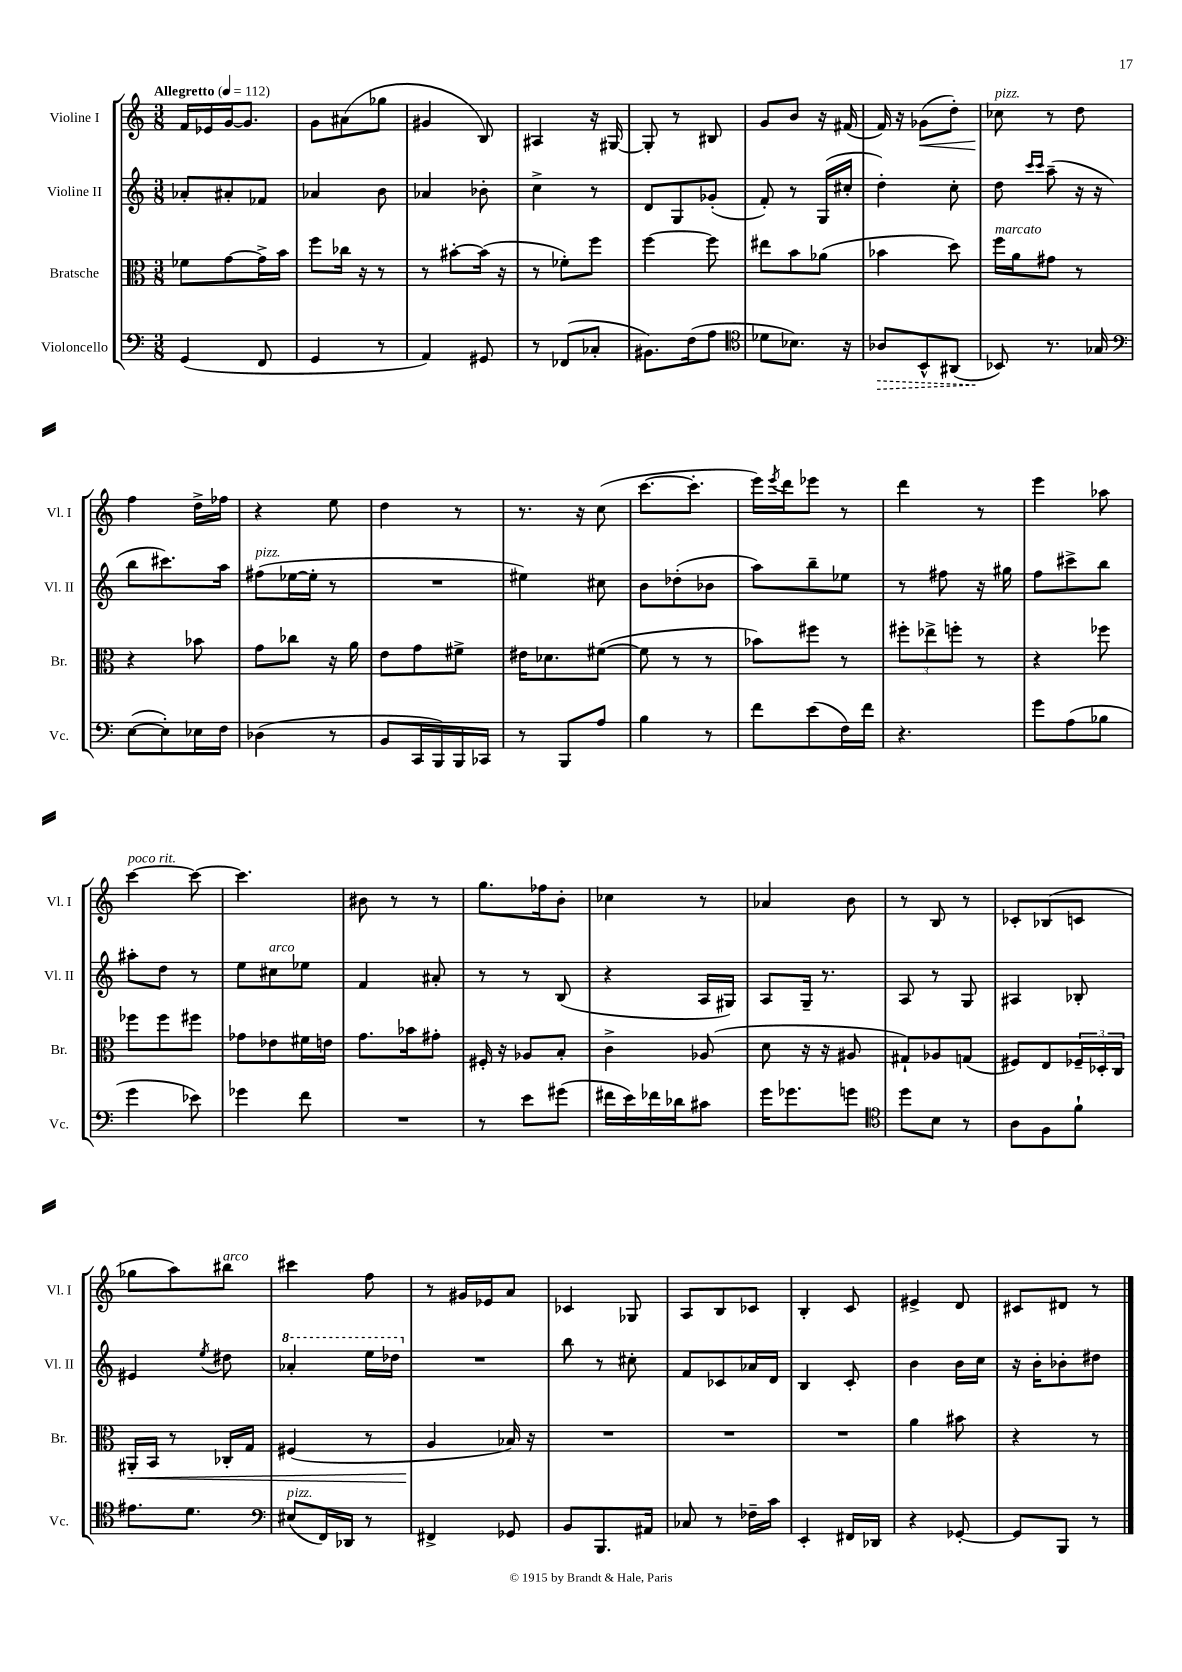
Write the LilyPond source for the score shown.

<<
\new StaffGroup <<
\new Staff = "s0" \with { instrumentName = "Violine I" shortInstrumentName = "Vl. I" } {
    \clef treble \key c \major \numericTimeSignature \time 3/8 \tempo "Allegretto" 4 = 112
    f'16 ees'16 g'16~ g'8. |
    g'8 ais'8( ges''8 |
    gis'4 b8) |
    ais4 r16 gis16~ |
    gis8-. r8 bis8 |
    g'8 b'8 r16 fis'16( |
    f'16) r16 ges'8\<( d''8-.) |
    ces''8\!^\markup { \italic "pizz." } r8 d''8 |
    f''4 d''16-> fes''16 |
    r4 e''8 |
    d''4 r8 |
    r8. r16 c''8( |
    c'''8.~ c'''8.-. |
    e'''16) \acciaccatura { e'''8 } d'''16 ees'''8 r8 |
    d'''4 r8 |
    e'''4 aes''8 |
    c'''4~^\markup { \italic "poco rit." } c'''8~ |
    c'''4. |
    bis'8 r8 r8 |
    g''8. fes''16 b'8-. |
    ces''4 r8 |
    aes'4 b'8 |
    r8 b8 r8 |
    ces'8-. bes8( c'8 |
    ges''8 a''8) bis''8^\markup { \italic "arco" } |
    cis'''4 f''8 |
    r8 gis'16 ees'16 a'8 |
    ces'4 ges8 |
    a8 b8 ces'8 |
    b4-. c'8 |
    eis'4-> d'8 |
    cis'8 dis'8 r8 \bar "|." |
}
\new Staff = "s1" \with { instrumentName = "Violine II" shortInstrumentName = "Vl. II" } {
    \clef treble \key c \major \numericTimeSignature \time 3/8
    aes'8-. ais'8-. fes'8 |
    aes'4 b'8 |
    aes'4 bes'8-. |
    c''4-> r8 |
    d'8 g8 ges'8-.( |
    f'8-.) r8 g16( cis''16-. |
    d''4-.) c''8-. |
    d''8 \grace { c'''16 c'''16 } a''8--( r16 r16 |
    b''8 cis'''8.) a''16 |
    fis''8^\markup { \italic "pizz." }( ees''16~ ees''16-. r8 |
    R4. |
    eis''4) cis''8 |
    b'8 des''8-.( bes'8 |
    a''8) b''8-- ees''8 |
    r8 fis''8 r16 gis''16 |
    f''8 cis'''8-> b''8 |
    ais''8-. d''8 r8 |
    e''8 cis''8^\markup { \italic "arco" } ees''8 |
    f'4 ais'8-. |
    r8 r8 b8( |
    r4 a16 gis16) |
    a8 g16-- r8. |
    a8 r8 g8 |
    ais4 bes8-. |
    eis'4 \acciaccatura { e''8 } dis''8 |
    \ottava #1 aes''4-. e'''16 des'''16 \ottava #0 |
    R4. |
    b''8 r8 cis''8-. |
    f'8 ces'8 aes'16 d'16 |
    b4 c'8-. |
    b'4 b'16 c''16 |
    r16 b'16-. bes'8-. dis''8 \bar "|." |
}
\new Staff = "s2" \with { instrumentName = "Bratsche" shortInstrumentName = "Br." } {
    \clef alto \key c \major \numericTimeSignature \time 3/8
    fes'8 g'8~ g'16-> b'16 |
    f''8 ces''16 r16 r8 |
    r8 bis'8~-. bis'16( r16 |
    r8 fes'8-.) f''8 |
    f''4~ f''8 |
    eis''8 b'8 aes'8( |
    bes'4 d''8) |
    f''16^\markup { \italic "marcato" } a'16 gis'8 r8 |
    r4 bes'8 |
    g'8 ces''8 r16 a'16 |
    e'8 g'8 fis'8-> |
    eis'16 des'8. fis'8~( |
    fis'8 r8 r8 |
    bes'8) fis''8 r8 |
    \tuplet 3/2 { fis''8-. ees''8-> f''8-. } r8 |
    r4 fes''8 |
    fes''8 fes''8 fis''8 |
    ges'8 ees'8 fis'16 e'16 |
    g'8. bes'16 gis'8-. |
    fis16-. r16 aes8 b8-. |
    c'4-> aes8( |
    d'8 r16 r16 ais8 |
    gis8-!) aes8 g8( |
    fis8) e8 \tuplet 3/2 { fes16-- des16-. c16 } |
    ais,16-.\< b,16 r8 ces16-. g16 |
    fis4( r8 |
    a4\! bes16) r16 |
    R4. |
    R4. |
    R4. |
    a'4 bis'8 |
    r4 r8 \bar "|." |
}
\new Staff = "s3" \with { instrumentName = "Violoncello" shortInstrumentName = "Vc." } {
    \clef bass \key c \major \numericTimeSignature \time 3/8
    g,4( f,8 |
    g,4 r8 |
    a,4) gis,8 |
    r8 fes,8( ces8-. |
    bis,8.) f16( a8 |
    \clef tenor des'8 bes8.) r16 |
    \once \override Hairpin.style = #'dashed-line aes8\> b,8-^ ais,8( |
    bes,8\!) r8. ges16 |
    \clef bass e8~( e8-.) ees16 f16 |
    des4( r8 |
    b,8 c,16 b,,16) b,,16 ces,16 |
    r8 b,,8 a8 |
    b4 r8 |
    f'8 e'8( f16) f'16 |
    r4. |
    g'8 a8( bes8 |
    g'4 ees'8) |
    ges'4 f'8 |
    R4. |
    r8 e'8 gis'8( |
    fis'16 e'16) fes'16 des'16 cis'8 |
    g'16 ges'8. g'8 |
    \clef tenor d''8 b8 r8 |
    a8 f8 f'8-! |
    eis'8. d'8. |
    \clef bass eis8^\markup { \italic "pizz." }( f,16) des,16 r8 |
    fis,4-> ges,8 |
    b,8 b,,8. ais,16 |
    ces8 r8 fes16-- c'16 |
    e,4-. fis,16 des,16 |
    r4 ges,8~-. |
    ges,8 b,,8 r8 \bar "|." |
}
>>
>>
\layout { \context { \Score \remove "Bar_number_engraver" } }
